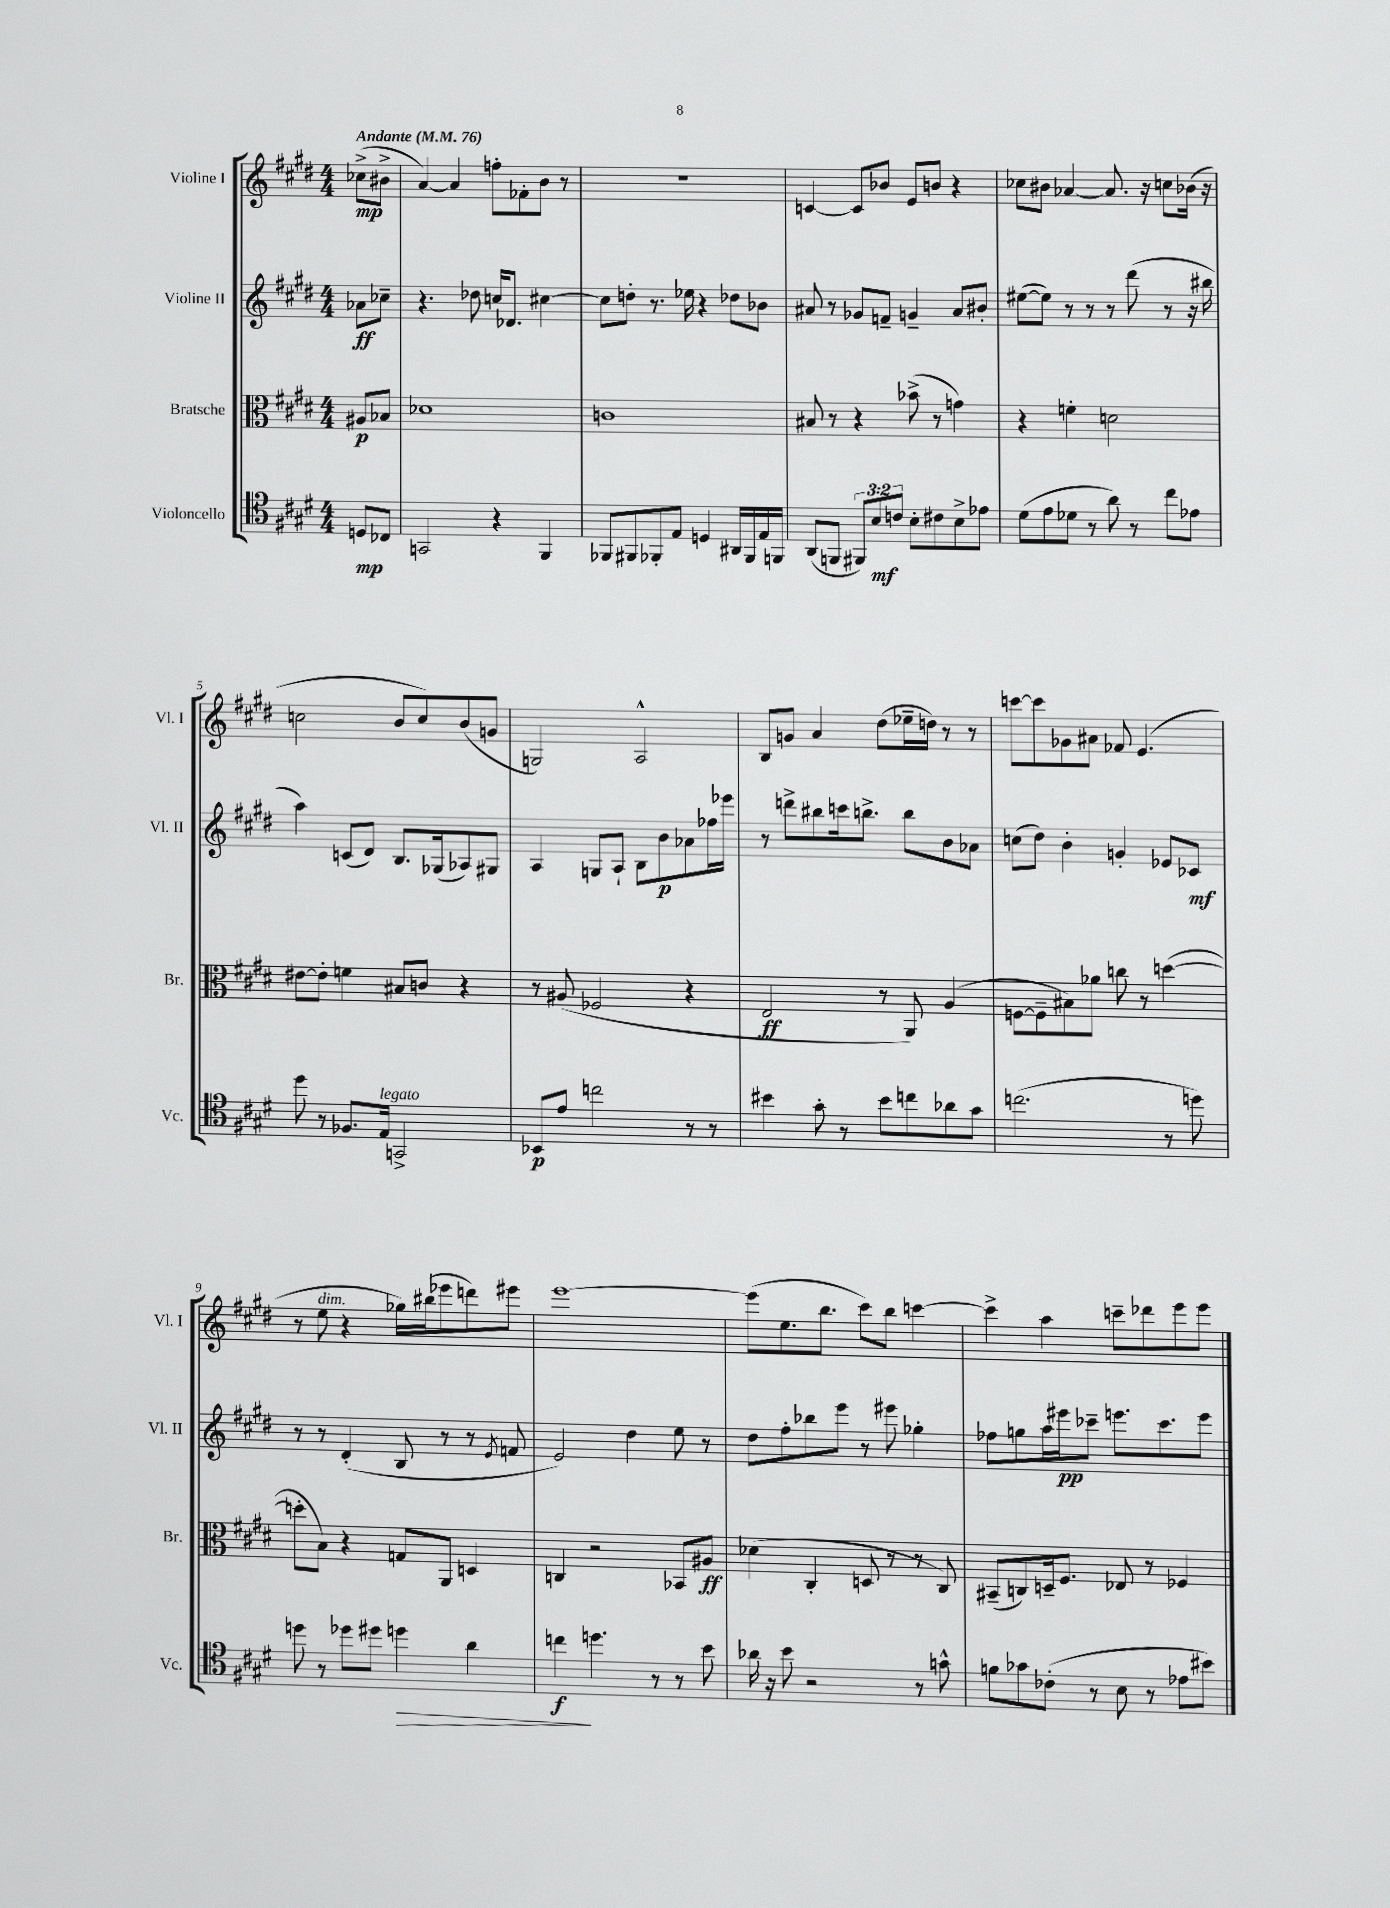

**kern	**kern	**kern	**kern
*staff4	*staff3	*staff2	*staff1
*clefC4	*clefC3	*clefG2	*clefG2
*k[f#c#g#d#]	*k[f#c#g#d#]	*k[f#c#g#d#]	*k[f#c#g#d#]
*M4/4	*M4/4	*M4/4	*M4/4
*MM76	*MM76	*MM76	*MM76
8D	8A#	8a-	(8cc-^
8C-	8B-	8cc-~	8b#^
=	=	=	=
2GG	1d-	4.r	[4a)
.	.	.	4a]
.	.	8dd-	.
4r	.	16cc	8ff'
.	.	8.d-	.
.	.	.	8f-'
4FF#	.	[4cc#	8b
.	.	.	8r
=	=	=	=
8FF-	1c	8cc#]	1r
8FF#	.	8dd'	.
8FF-'	.	8.r	.
8E	.	.	.
.	.	16ee-	.
4D	.	4r	.
16AA#	.	8dd-	.
16FF-	.	.	.
16E	.	8b-	.
16FF	.	.	.
=	=	=	=
(8AA	8B#	8a#	[4c
8FF	8r	8r	.
12FF#)	4r	8g-	8c]
12B	.	.	.
.	.	8f~	8b-
12c	.	.	.
8B'	(8b-^	4g~	8e
8c#	8r	.	8b
8B^	4g)	8a#	4r
8e-	.	8b#'	.
=	=	=	=
(8d#	4r	([8ee#	8cc-
8e	.	8ee#])	8b#
8d-	4f'	8r	[4a-
8r	.	8r	.
8a)	2d	8r	8.a-]
8r	.	(8ddd#	.
.	.	.	16r
8cc#	.	8r	8cc
8e-	.	16r	(16b-
.	.	16bb#	16r
=	=	=	=
8dd#	[8e#	4aa)	2cc
8r	8e#']	.	.
8.F-	4f	(8c	.
.	.	8d#)	.
16E	.	.	.
2GG^	8B#	8.B	8b
.	8c	.	8cc)
.	.	(16G-	.
.	4r	8A-)	(8b
.	.	8G#	8g
=	=	=	=
8BB-	8r	4A	2G)
8e	(8A#	.	.
2cc	2F-	8G	.
.	.	8A`	.
.	.	8B	2A^^
.	.	8b	.
8r	4r	8a-	.
8r	.	16ff-	.
.	.	16eee-	.
=	=	=	=
4b#	2E	8r	8B
.	.	8ddd^	8g
8g#'	.	8bb#	4a
8r	.	16ccc	.
.	.	8.bb^	.
8b#	8r	.	(8dd#
8cc	8AA)	8bb	16ee-~
.	.	.	16dd)
8a-	(4A	8b	8r
8g#	.	8a-	8r
=	=	=	=
(2.cc	[8F	(8cc	[8ccc
.	8F~]	8dd#)	8ccc]
.	8B#)	4b'	8g-
.	8a-	.	8a#
.	8cc	4g'	8f-
.	8r	.	(4.e
8r	([4dd	8e-	.
8dd)	.	8c-	.
=	=	=	=
8dd	8dd']	8r	8r
8r	8B)	8r	8ee
8dd-	4r	(4d#'	4r
8dd#	.	.	.
4dd	8G	8B	16gg-)
.	.	.	(16bb#
.	8AA	8r	8eee-
4a	4D	8r	8ddd)
.	.	8qe	.
.	.	8f	8eee#
=	=	=	=
4cc	4C	2e)	[1eee
4.dd	2r	.	.
.	.	4dd#	.
8r	.	.	.
8r	8BB-	8ee	.
8b	8A#	8r	.
=	=	=	=
16a-	(4d-	8dd#	(8eee]
16r	.	.	.
8b	.	8ff#'	8.ee
2r	4C#'	8bb-	.
.	.	.	8.bb
.	.	8eee	.
.	8D	8r	8ccc#)
.	8r	8eee#	8bb
8r	8r	4gg-'	[4ccc
8g^^	8C#)	.	.
=	=	=	=
8f	(8BB#~	8ff-	4ccc^]
8g-	8C)	8gg	.
(8c-'	16D~	16aa	4aa
.	8.F#	16eee#	.
8r	.	8ccc-~	.
8B	8E-	8.eee	8ccc~
8r	8r	.	8ddd-
.	.	8.ccc-	.
8e-	4F-	.	8eee
8b#)	.	8eee	8eee
==	==	==	==
*-	*-	*-	*-
